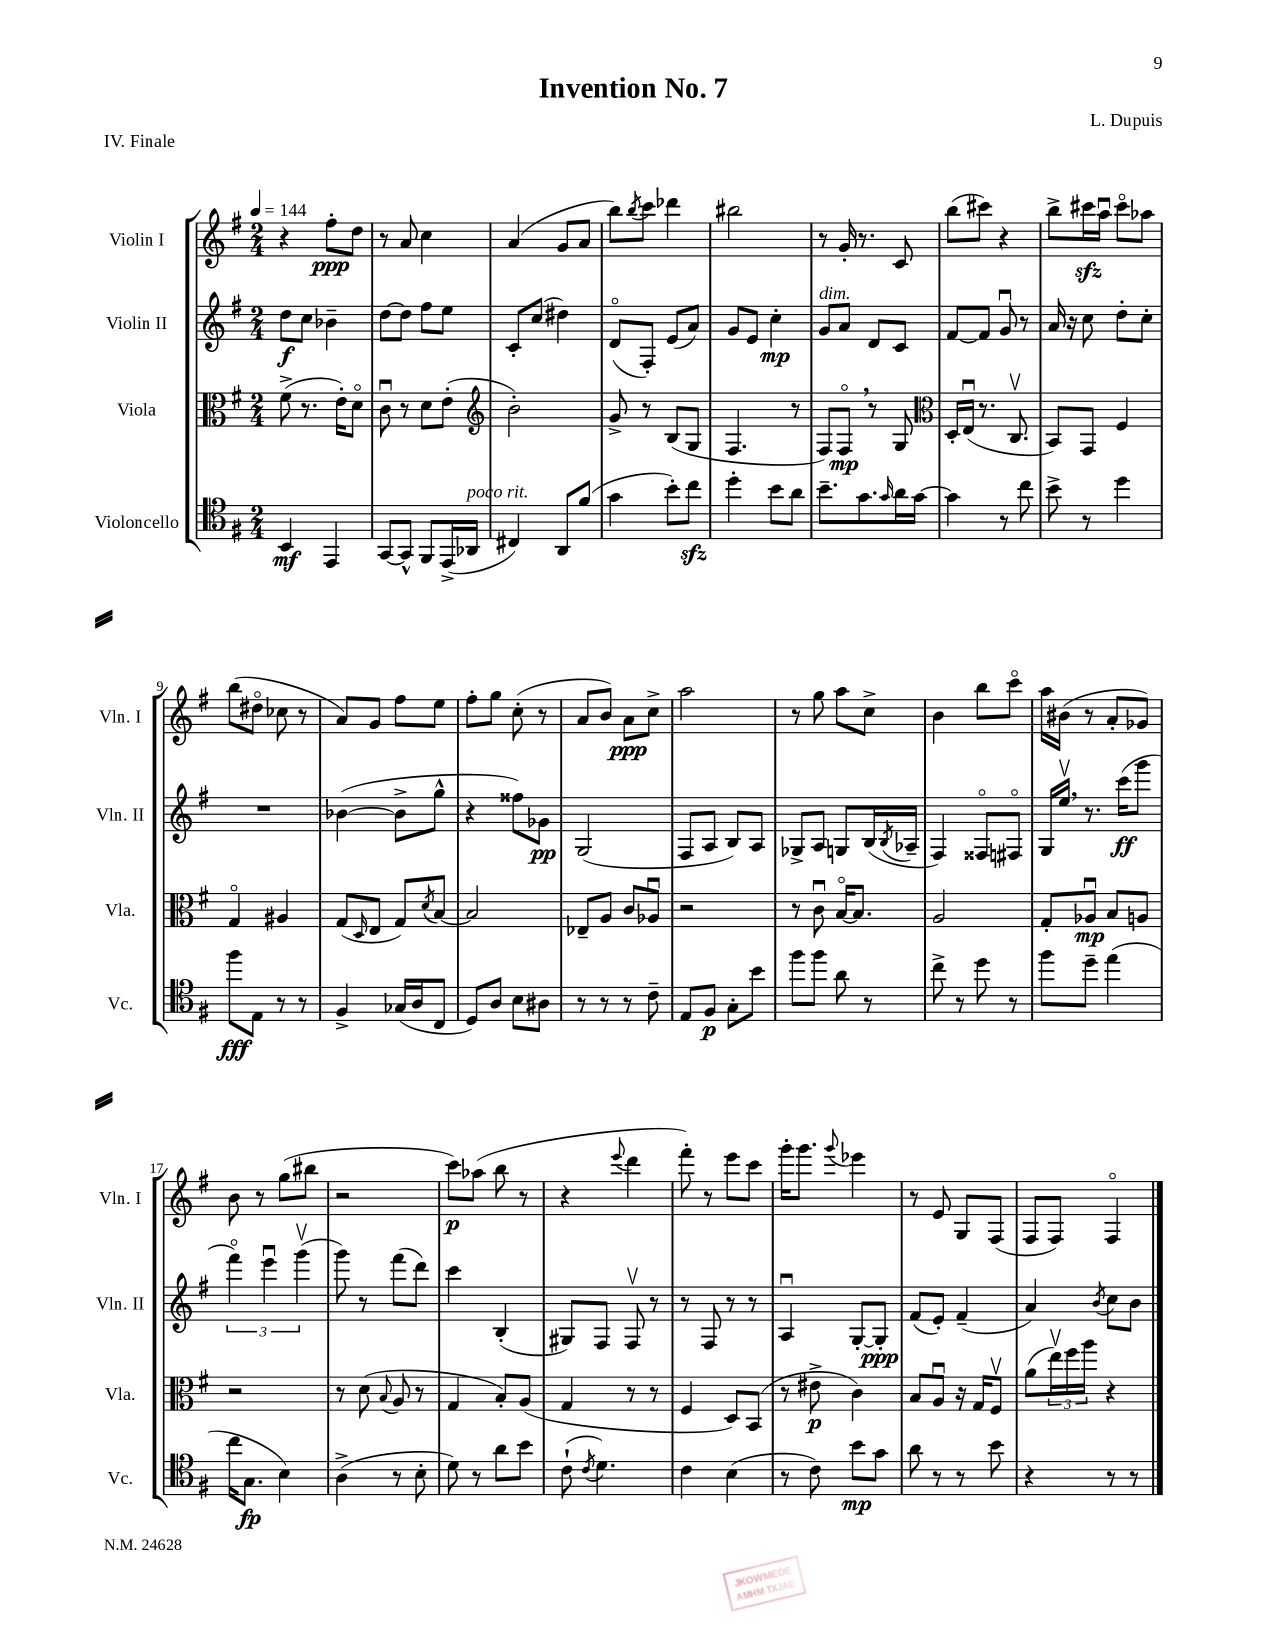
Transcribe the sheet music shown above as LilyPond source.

\header { title = "Invention No. 7" composer = "L. Dupuis" piece = "IV. Finale" }
<<
\new StaffGroup <<
\new Staff = "s0" \with { instrumentName = "Violin I" shortInstrumentName = "Vln. I" } {
    \clef treble \key g \major \numericTimeSignature \time 2/4 \tempo 4 = 144
    r4 fis''8-.\ppp d''8 |
    r8 a'8 c''4 |
    a'4( g'8 a'8 |
    b''8) \acciaccatura { b''8 } c'''8 des'''4 |
    bis''2 |
    r8 g'16-. r8. c'8 |
    b''8( cis'''8) r4 |
    b''8-> cis'''16\sfz a''16\downbow cis'''8\flageolet aes''8 |
    b''8( dis''8\flageolet ces''8 r8 |
    a'8) g'8 fis''8 e''8 |
    fis''8-. g''8 c''8-.( r8 |
    a'8 b'8) a'8\ppp c''8-> |
    a''2 |
    r8 g''8 a''8 c''8-> |
    b'4 b''8 c'''8\flageolet |
    a''16 bis'16( r8 a'8-. ges'8) |
    b'8 r8 g''8( bis''8 |
    r2 |
    c'''8\p) aes''8( b''8 r8 |
    r4 \appoggiatura { e'''8 } d'''4 |
    fis'''8-.) r8 e'''8 c'''8 |
    g'''16-. g'''8. \appoggiatura { g'''8 } ees'''4 |
    r8 e'8 g8 fis8( |
    fis8 fis8) fis4\flageolet \bar "|." |
}
\new Staff = "s1" \with { instrumentName = "Violin II" shortInstrumentName = "Vln. II" } {
    \clef treble \key g \major \numericTimeSignature \time 2/4
    d''8\f c''8 bes'4-- |
    d''8~ d''8 fis''8 e''8 |
    c'8-. c''8( dis''4) |
    d'8\flageolet( fis8-.) e'8( a'8) |
    g'8 e'8 c''4-.\mp |
    g'8^\markup { \italic "dim." } a'8 d'8 c'8 |
    fis'8~ fis'8 g'8\downbow r8 |
    a'16 r16 c''8 d''8-. c''8-. |
    R2 |
    bes'4~( bes'8-> g''8-^ |
    r4 fisis''8) ges'8\pp |
    g2( |
    fis8 a8 b8) a8 |
    ges8-> a8 g8 b16( \acciaccatura { b8 } aes16-- |
    fis4) fisis8\flageolet fis8\flageolet |
    g16 e''16\upbow \breathe r8. c'''16\ff( g'''8 |
    \tuplet 3/2 { fis'''4\flageolet) e'''4\downbow g'''4\upbow( } |
    g'''8) r8 fis'''8( d'''8) |
    c'''4 b4-.( |
    gis8) fis8 fis8\upbow r8 |
    r8 fis8 r8 r8 |
    a4\downbow g8~-. g8-.\ppp |
    fis'8( e'8-.) fis'4--( |
    a'4) \acciaccatura { b'8 } c''8 b'8 \bar "|." |
}
\new Staff = "s2" \with { instrumentName = "Viola" shortInstrumentName = "Vla." } {
    \clef alto \key g \major \numericTimeSignature \time 2/4
    fis'8->( r8. e'16-.) d'8\flageolet |
    c'8\downbow r8 d'8 e'8-.( |
    \clef treble b'2-.) |
    g'8-> r8 b8( g8 |
    fis4. r8 |
    fis8) fis8\flageolet\mp \breathe r8 g8 |
    \clef alto d16-. e16\downbow( r8. c8.\upbow |
    b,8) g,8 fis4 |
    g4\flageolet ais4 |
    g8( \grace { d16 } e8 g8) \acciaccatura { d'8 } b8~ |
    b2 |
    ees8-- a8 c'8 aes8\downbow |
    r2 |
    r8 c'8\downbow b16~\flageolet b8. |
    a2 |
    g8-. aes8\downbow\mp b8 a8 |
    r2 |
    r8 d'8( \appoggiatura { b8 } a8 r8 |
    g4 b8-.) a8( |
    g4 r8 r8 |
    fis4 d8) b,8( |
    r8 eis'8->\p c'4) |
    b8 a8\downbow r16 g16 fis8\upbow |
    a'8( \tuplet 3/2 { e''16\upbow) fis''16 a''16 } r4 \bar "|." |
}
\new Staff = "s3" \with { instrumentName = "Violoncello" shortInstrumentName = "Vc." } {
    \clef tenor \key g \major \numericTimeSignature \time 2/4
    b,4\mf e,4 |
    g,8~ g,8-^ fis,8 e,16->( aes,16^\markup { \italic "poco rit." } |
    cis4) a,8 fis'8( |
    g'4 b'8-.) c''8\sfz |
    d''4-. b'8 a'8 |
    b'8.-- g'8. \grace { g'16 } a'16 g'16~ |
    g'4 r8 c''8 |
    b'8-> r8 d''4 |
    fis''8\fff e8 r8 r8 |
    fis4-> ges16( a16 c8 |
    d8) a8 b8 ais8 |
    r8 r8 r8 c'8-- |
    e8 fis8\p g8-. b'8 |
    fis''8 fis''8 a'8 r8 |
    c''8-> r8 d''8 r8 |
    fis''8 d''8-- e''4( |
    c''16 g8.\fp b4) |
    a4->( r8 b8-. |
    d'8) r8 a'8 b'8 |
    c'8-!( \acciaccatura { c'8 } d'4.) |
    c'4 b4( |
    r8 c'8) b'8\mp g'8 |
    a'8 r8 r8 b'8 |
    r4 r8 r8 \bar "|." |
}
>>
>>
